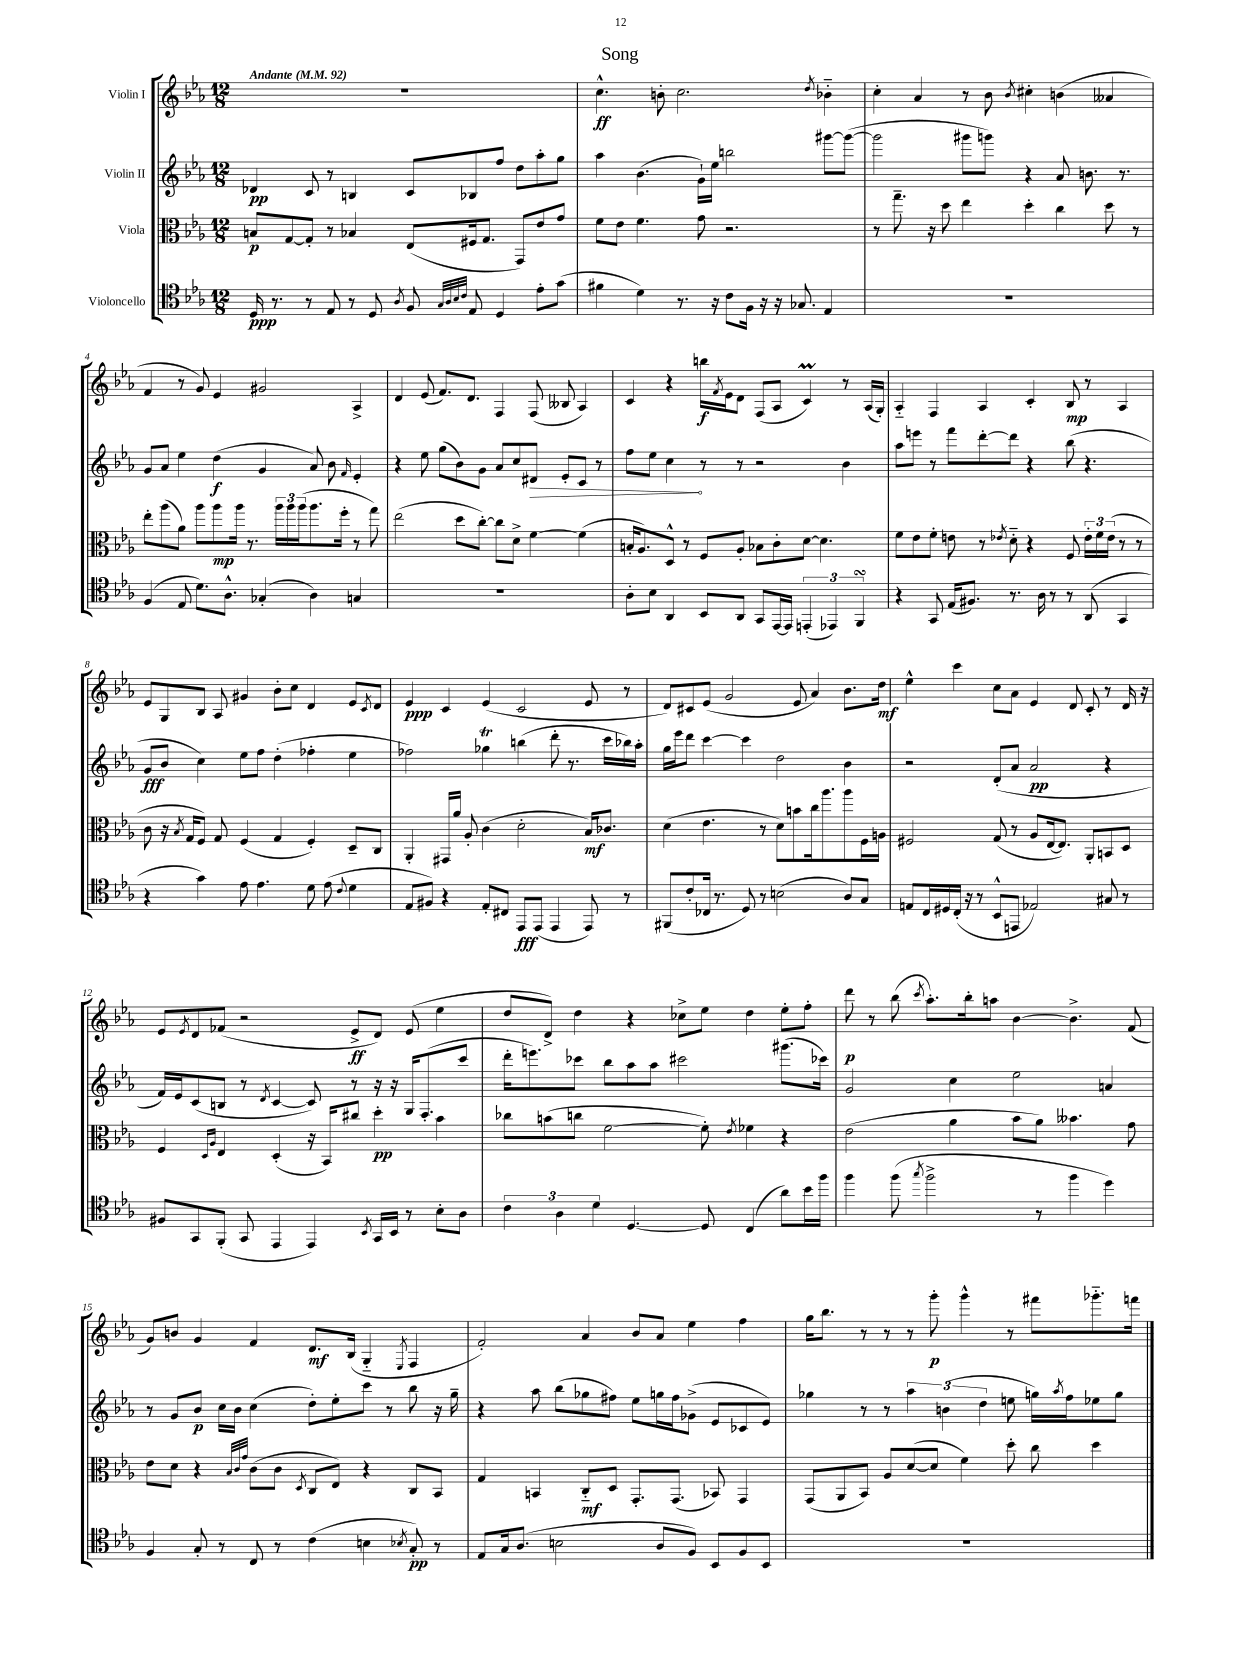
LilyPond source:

\header { title = "Song" }
<<
\new StaffGroup <<
\new Staff = "s0" \with { instrumentName = "Violin I" } {
    \clef treble \key ees \major \numericTimeSignature \time 12/8 \tempo "Andante" 4 = 92
    R1. |
    c''4.-^\ff b'8-. c''2. \acciaccatura { d''8 } bes'4-_ |
    c''4-. aes'4 r8 bes'8 \acciaccatura { bes'8 } cis''4-. b'4( aeses'4 |
    f'4 r8 g'8) ees'4 gis'2 aes4-> |
    d'4 ees'8( f'8.) d'8. f4 f8( beses8 aes4) |
    c'4 r4 b''16\f \acciaccatura { f'8 } ees'16 d'8 f8( aes8 c'4\prall) r8 aes16( g16-.) |
    aes4-_ f4 aes4 c'4-. bes8\mp r8 aes4 |
    ees'8 g8 bes8 aes8 gis'4 bes'8-. c''8 d'4 ees'8 \acciaccatura { c'8 } d'8 |
    ees'4\ppp c'4 ees'4( c'2 ees'8 r8 |
    d'8) cis'8 ees'8( g'2 ees'8 aes'4) bes'8. d''16\mf |
    ees''4-^ c'''4 c''8 aes'8 ees'4 d'8 c'8-. r8 d'16 r16 |
    ees'8 \acciaccatura { ees'8 } d'8 fes'8( r2 ees'8->\ff d'8) ees'8( ees''4 |
    d''8 d'8->) d''4 r4 ces''8-> ees''8 d''4 ees''8-. f''8-. |
    d'''8\p r8 bes''8( \acciaccatura { c'''8 } aes''8.-.) bes''16-. a''8 bes'4~ bes'4.-> f'8( |
    g'8) b'8 g'4 f'4 d'8.\mf bes16( g4-_ \acciaccatura { ees8 } f4 |
    f'2-.) aes'4 bes'8 aes'8 ees''4 f''4 |
    g''16 bes''8. r8 r8 r8 g'''8-.\p g'''4-^ r8 fis'''8 ges'''8.-_ f'''16 \bar "|." |
}
\new Staff = "s1" \with { instrumentName = "Violin II" } {
    \clef treble \key ees \major \numericTimeSignature \time 12/8
    des'4\pp c'8 r8 b4 c'8 bes8 f''8 d''8 aes''8-. g''8 |
    aes''4 bes'4.( g'16-!) ees''16 b''2 gis'''8~ gis'''8~( |
    gis'''2 gis'''8 g'''8) r4 aes'8 b'8. r8. |
    g'8 aes'8 ees''4 d''4\f( g'4 aes'8) bes'8 \grace { f'16 } ees'4-. |
    r4 ees''8 g''8( bes'8) g'8 aes'8 c''8 \once \override Hairpin.circled-tip = ##t dis'8\> ees'8-. c'8 r8 |
    f''8 ees''8 c''4\! r8 r8 r2 bes'4 |
    aes''8 e'''8 r8 f'''8 d'''8~-. d'''8 r4 bes''8( r4. |
    g'8\fff bes'8 c''4) ees''8 f''8 d''4-.( fes''4-. ees''4 |
    fes''2) ges''4\trill b''4( d'''8-. r8. c'''16 bes''16) aes''16-. |
    g''16 ees'''16 d'''8 c'''4~ c'''4 d''2 bes'4 |
    r2 d'8-.( aes'8 aes'2\pp r4 |
    f'16) ees'16 c'8( b8 r8 \acciaccatura { d'8 } c'4~ c'8) r8 r16 r16 g16 f8.-.( c'''8 |
    d'''16-. e'''8.) ces'''8 bes''8 aes''8 aes''8 cis'''2 gis'''8.( ces'''16) |
    g'2 c''4 ees''2 a'4 |
    r8 g'8 bes'8\p c''16 bes'16 c''4( d''8-.) ees''8-. c'''8 r8 bes''8 r16 g''16-- |
    r4 aes''8 bes''8( ges''8 fis''8) ees''8 g''16 fis''16 ges'8->( ees'8 ces'8 ees'8) |
    ges''4 r8 r8 \tuplet 3/2 { aes''4 b'4( d''4 } e''8 g''16) \acciaccatura { aes''8 } f''16 ees''8 g''8 \bar "|." |
}
\new Staff = "s2" \with { instrumentName = "Viola" } {
    \clef alto \key ees \major \numericTimeSignature \time 12/8
    b8\p g8~ g8-. r8 bes4 ees8( fis16 g8. g,8) ees'8 g'8 |
    f'8 ees'8 f'4. g'8 r2. |
    r8 g''8.-- r16 d''8 ees''4 d''4-. c''4 d''8 r8 |
    ees''8-. aes''8( aes'8) aes''8 aes''8\mp aes''16 r8. \tuplet 3/2 { aes''16 aes''16 aes''16( } aes''8. f''16-. r8 g''8) |
    ees''2( d''8 c''8~-.) c''8 d'8-> f'4~ f'4( |
    b16-. aes8.) d8-^ r8 f8 aes8-. bes8 c'8-. d'8~ d'4. |
    f'8 ees'8 f'8-. e'8 r8 \acciaccatura { ees'8 } d'8-_ r4 f8 \tuplet 3/2 { ees'16-. f'16 ees'16( } r8 r8 |
    c'8 r16 \acciaccatura { bes8 } g16 f8) g8 f4( g4 f4-.) d8-- c8 |
    aes,4-. gis,16 aes'16 aes8-. c'4( d'2-. bes16\mf) ces'8. |
    d'4( ees'4. r8 d'8) b'8 c''16 aes''8. aes''8 f16 a16 |
    fis2 g8( r8 aes8 ees16~ ees8.) aes,8-. b,8 d8 |
    f4 \grace { d16 aes16 } ees4 d4-.( r16 bes,16) cis''8 d''4-.\pp bes'4 |
    ces''8 b'8( c''8 f'2~ f'8-.) \acciaccatura { ees'8 } fes'4 r4 |
    ees'2( aes'4 bes'8 aes'8) beses'4. g'8 |
    ees'8 d'8 r4 \grace { bes32 c'32 g'32 } c'8( c'8 \acciaccatura { d8 } c8 ees8) r4 c8 bes,8 |
    g4 b,4 c8-_\mf d8 g,8.-. g,8.( bes,8) g,4 |
    g,8( aes,8 bes,8) aes8 d'8~( d'8 f'4) d''8-. c''8 d''4 \bar "|." |
}
\new Staff = "s3" \with { instrumentName = "Violoncello" } {
    \clef tenor \key ees \major \numericTimeSignature \time 12/8
    d16\ppp r8. r8 ees8 r8 d8 \acciaccatura { aes8 } f8 \grace { g32 aes32 bes32 c'32 } ees8 d4 ees'8-. g'8( |
    fis'4 d'4) r8. r16 c'8 f16 r16 r16 ges8. ees4 |
    R1. |
    f4( ees8 d'8.) aes8.-^ ges4-.( aes4) g4 |
    R1. |
    aes8-. bes8 aes,4 bes,8 aes,8 g,8 ees,16~ ees,16 \tuplet 3/2 { e,4-.( ees,4) f,4\turn } |
    r4 g,8 ees16( fis8.) r8. aes16 r8 r8 aes,8( g,4 |
    r4 g'4) ees'8 ees'4. d'8 ees'8( \appoggiatura { c'8 } d'4 |
    ees8 fis8) r4 ees8-. cis8 ees,8\fff ees,8( ees,4 ees,8) r8 |
    fis,8( c'8-. ces16 r8. d8) r8 b2( aes8) g8 |
    e8 c16 dis16 c16-.( r16 r8 bes,8-^ e,8 ees2) gis8 r8 |
    fis8 g,8 f,8-.( g,8 ees,4 ees,4) \acciaccatura { bes,8 } g,16 bes,16 r8 bes8-. aes8 |
    \tuplet 3/2 { c'4 aes4 d'4 } d4.~ d8 c4( aes'8) bes'16 f''16 |
    f''4 f''8( \acciaccatura { g''8 } f''2-> r8 f''4 d''4) |
    f4 g8-. r8 c8 r8 c'4( b4 \acciaccatura { bes8 } g8-.\pp) r8 |
    ees8 g16 aes8.( b2 aes8 f8) bes,8 f8 bes,8 |
    R1. \bar "|." |
}
>>
>>
